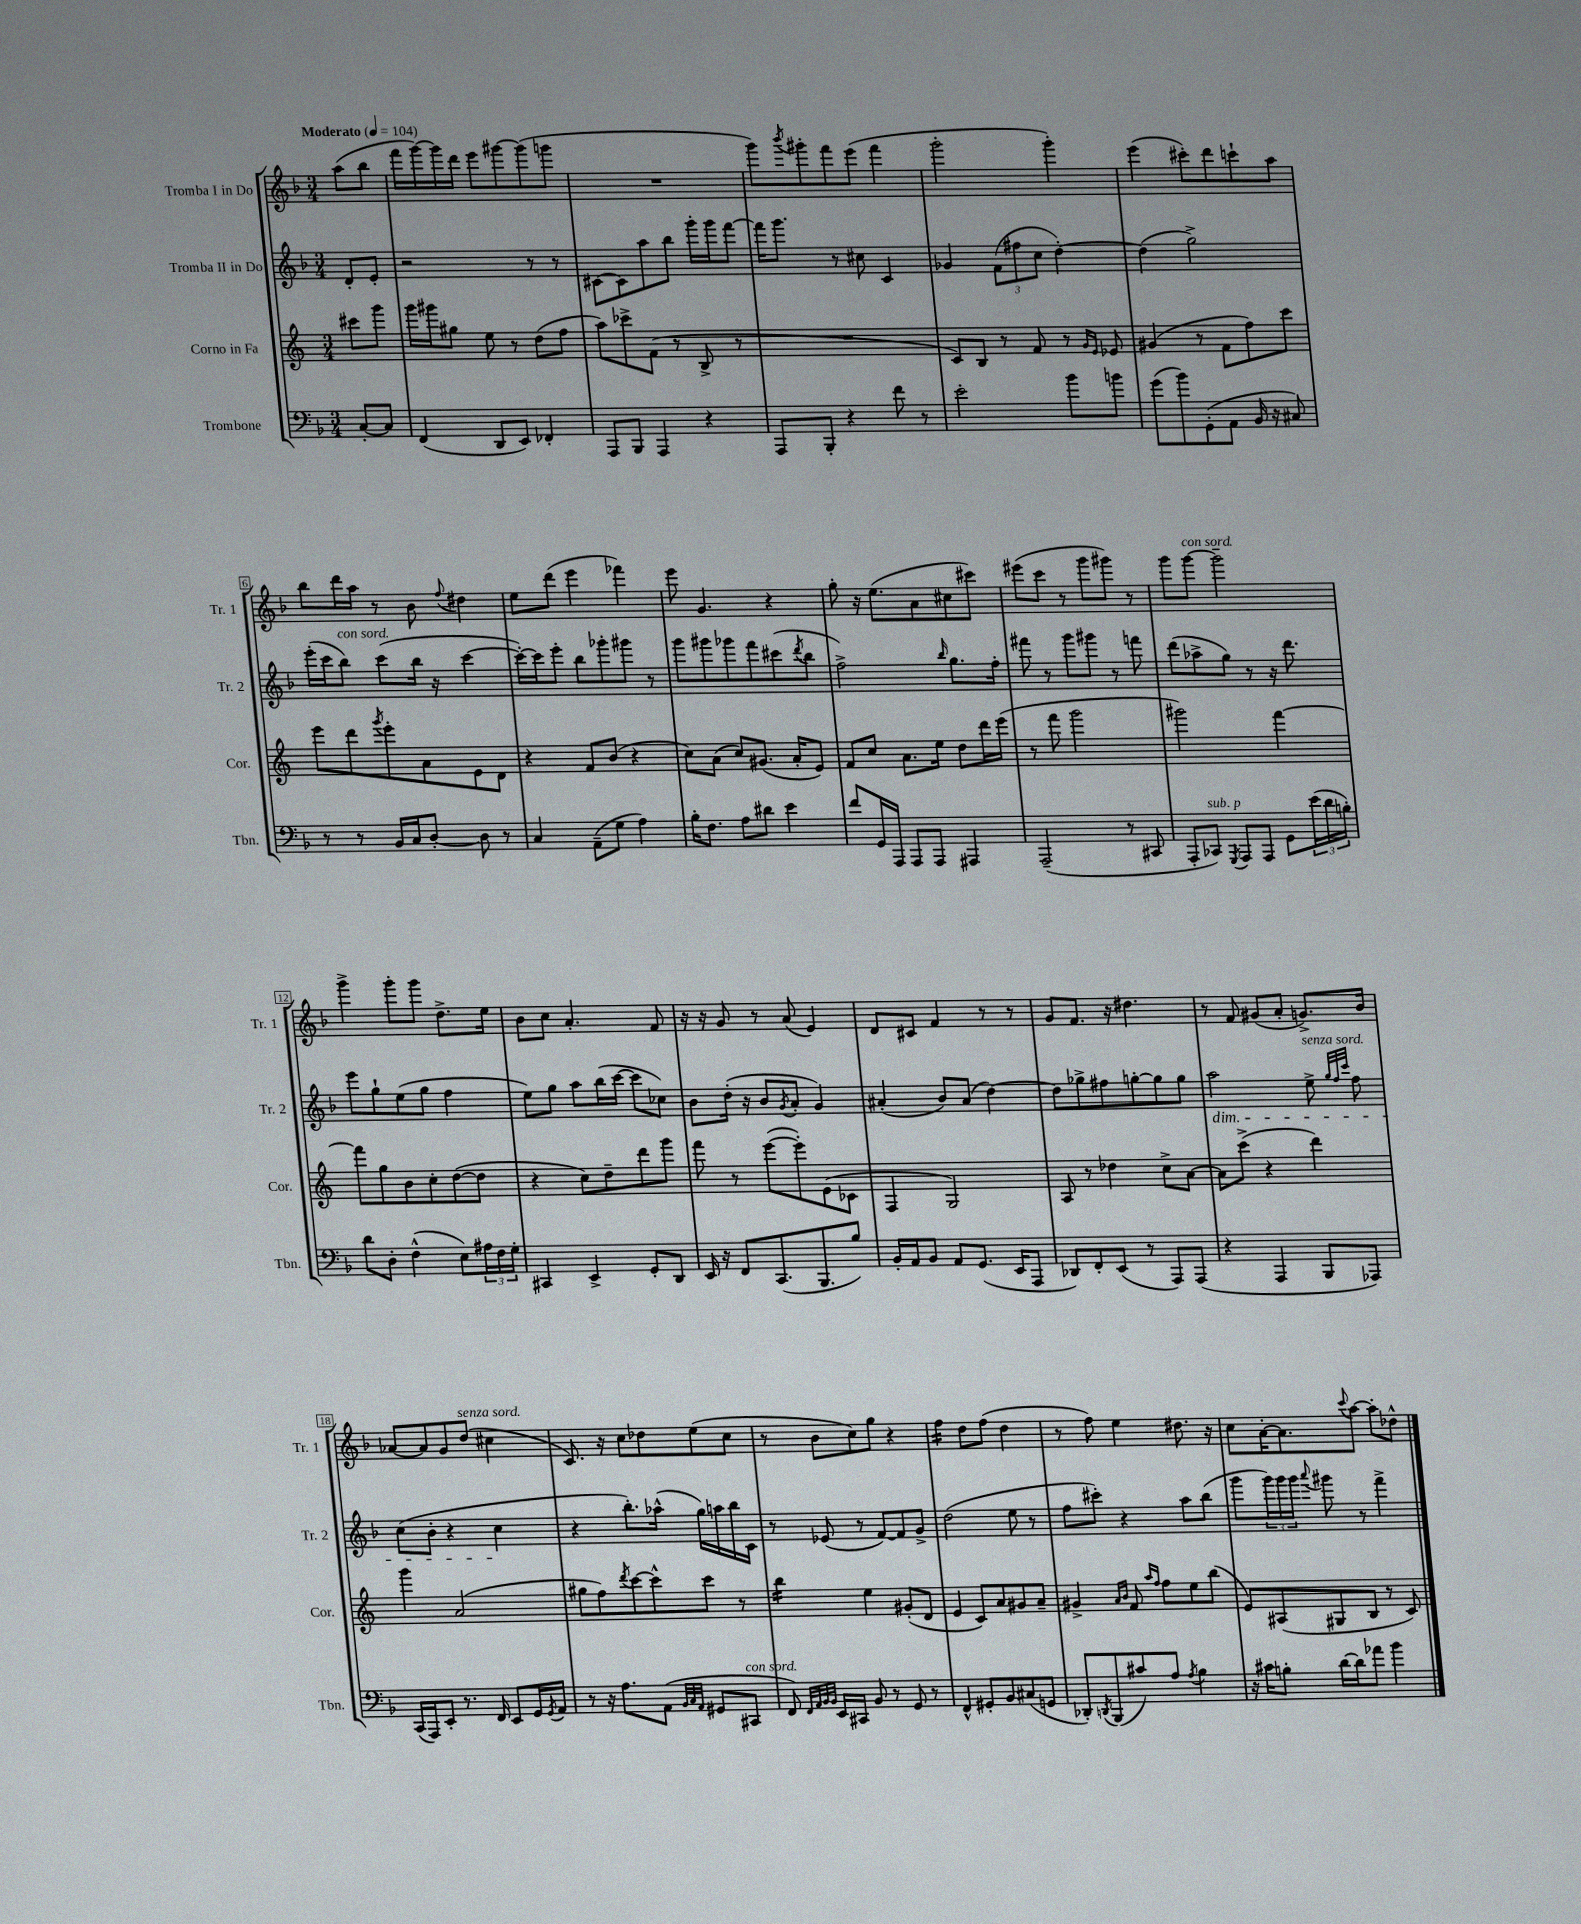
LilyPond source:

<<
\new StaffGroup <<
\new Staff = "s0" \with { instrumentName = "Tromba I in Do" shortInstrumentName = "Tr. 1" } {
    \clef treble \key f \major \numericTimeSignature \time 3/4 \partial 4 \tempo "Moderato" 4 = 104
    a''8( bes''8 |
    f'''16 g'''16~) g'''16 d'''16 e'''8 gis'''8~ gis'''8( g'''8 |
    R2. |
    g'''8) \acciaccatura { bes'''8 } gis'''8-. f'''8 e'''8( f'''4 |
    g'''2-. g'''4-.) |
    e'''4( cis'''8-.) d'''8 c'''8-! a''8 |
    bes''8 d'''16 a''16 r8 bes'8 \appoggiatura { f''8 } dis''4 |
    e''8 d'''8( e'''4 fes'''4) |
    e'''8 g'4. r4 |
    g''8-. r16 e''8.( a'8 cis''8 cis'''8) |
    eis'''8( c'''8 r8 g'''8 gis'''8) r8 |
    g'''8 g'''8~^\markup { \italic "con sord." } g'''2-- |
    g'''4-> g'''8-. g'''8 d''8.-> e''16 |
    bes'8 c''8 a'4.-. f'8 |
    r16 r16 g'8 r8 a'8( e'4) |
    d'8 cis'8 f'4 r8 r8 |
    g'8 f'8. r16 dis''4. |
    r8 f'8 gis'8( a'8-. g'8.->) bes'16 |
    aes'8~ aes'8 g'8 d''8^\markup { \italic "senza sord." }( cis''4 |
    c'8.) r16 c''8 des''8 e''8( c''8 |
    r8 bes'8 c''8) g''8 r4 |
    f''4:16 d''8 f''8( d''4 |
    r8 f''8) e''4 dis''8. r16 |
    c''8 a'16~-. a'8. \appoggiatura { c'''8 } a''8~ a''8-. des''8-^ \bar "|." |
}
\new Staff = "s1" \with { instrumentName = "Tromba II in Do" shortInstrumentName = "Tr. 2" } {
    \clef treble \key f \major \numericTimeSignature \time 3/4 \partial 4
    d'8-. e'8-. |
    r2 r8 r8 |
    cis'8~ cis'8 a''8 bes''8 g'''16-. g'''16 f'''8~ |
    f'''16 g'''8. r8 cis''8 c'4 |
    ges'4 \tuplet 3/2 { f'8( fis''8 c''8 } d''4~-.) |
    d''4( g''2->) |
    e'''16-.( c'''16 bes''8^\markup { \italic "con sord." }) c'''8( bes''16 r16 c'''4~ |
    c'''16~-.) c'''16 e'''8-. bes''8 ges'''8-. gis'''8 r8 |
    g'''8 gis'''8 ges'''8 f'''8 cis'''8( \acciaccatura { d'''8 } bes''8 |
    f''2->) \grace { bes''16 } g''8. f''16-. |
    fis'''8 r8 g'''8 gis'''8 r8 f'''8 |
    d'''8( aes''8-> g''8) r8 r16 d'''8. |
    e'''8 g''8-! e''8( g''8 f''4 |
    e''8) g''8 a''8 bes''16( c'''16~ c'''8 ces''8) |
    bes'8 d''16-.( r16 bes'8 \acciaccatura { g'8 } a'8-. g'4) |
    ais'4-.( bes'8) ais'8( d''4~) |
    d''8 ges''8-> fis''8 g''8~-. g''8 g''8 |
    a''2\dim e''8->^\markup { \italic "senza sord." } \grace { g''32 f''32 c'''32 } f''8 |
    c''8( bes'8-. r4 c''4\! |
    r4 bes''8.-.) aes''16-^( g''16) a''16 bes''16 c'16 |
    r8 ees'8( r8 f'8~) f'8 g'8-> |
    d''2( e''8 r8 |
    f''8 cis'''8-.) r4 a''8 bes''8( |
    g'''8 \tuplet 3/2 { g'''16) g'''16 g'''16 } \appoggiatura { a'''8 } gis'''8 r8 f'''4-> \bar "|." |
}
\new Staff = "s2" \with { instrumentName = "Corno in Fa" shortInstrumentName = "Cor." } {
    \clef treble \key c \major \numericTimeSignature \time 3/4 \partial 4
    cis'''8 g'''8 |
    g'''16 gis'''16 gis''8 e''8 r8 d''8( f''8 |
    a''8) ces'''8-> f'8( r8 b8-> r8 |
    R2. |
    c'8) b8 r8 f'8 r8 \grace { g'16 e'16 } ees'8 |
    gis'4( r8 f'8 f''8) c'''8 |
    e'''8 d'''8 \acciaccatura { g'''8 } e'''8-. a'8 e'8 d'8 |
    r4 f'8 b'8( r4 |
    c''8) a'8( c''8) gis'8.( a'16-. e'8) |
    f'8 c''8 a'8. e''16 d''8 d'''16 e'''16( |
    r8 f'''8 g'''2 |
    gis'''2) f'''4~ |
    f'''8 g''8 b'8 c''8-. d''8~( d''8 |
    r4 c''8) d''8-- d'''8 g'''8 |
    f'''8 r8 e'''8~( e'''8-.) e'8( ces'8 |
    f4 g2) |
    a8 r8 des''4 c''8-> a'8~ |
    a'8 c'''8->( r4 d'''4) |
    g'''4 a'2( |
    gis''8 f''8) \acciaccatura { d'''8 } c'''8~ c'''8-^ c'''8 r8 |
    b''4:16 e''4 gis'8-.( d'8 |
    e'4 c'8) a'8 gis'8 a'8-- |
    gis'4-> \grace { a'16 b'16 } f'8 \grace { a''16 f''16 } f''8 e''8 b''8( |
    e'8) ais8( gis8 b8 r8 c'8) \bar "|." |
}
\new Staff = "s3" \with { instrumentName = "Trombone" shortInstrumentName = "Tbn." } {
    \clef bass \key f \major \numericTimeSignature \time 3/4 \partial 4
    c8~-. c8 |
    f,4( d,8 e,8) fes,4-. |
    a,,8 bes,,8 a,,4 r4 |
    a,,8 bes,,8-. r4 f'8 r8 |
    e'2-. bes'8 b'8 |
    g'8( bes'8) g,8-.( a,8 bes,16 r16 cis8) |
    r8 r8 bes,16 c16 d8~-. d8 r8 |
    c4 a,8--( g8 a4) |
    bes16-. f8. a8 dis'8 e'4 |
    f'8 g,16 a,,16 a,,8 a,,8 ais,,4 |
    a,,2--( r8 cis,8 |
    a,,8-. ces,8^\markup { \italic "sub. p" }) \acciaccatura { g,,8 } a,,8 a,,8 g,8 \tuplet 3/2 { e'16( d'16 b16-.) } |
    d'8 d8-. f4-^( e8) \tuplet 3/2 { ais16 f16 g16-. } |
    cis,4 e,4-> g,8-. d,8 |
    e,16 r16 f,8 c,8.( bes,,8. bes8) |
    bes,16-. a,16 bes,8 a,8 g,8.( e,16 a,,8 |
    des,8) f,8-. e,8( r8 a,,8) a,,8( |
    r4 a,,4 bes,,8 aes,,8) |
    c,16( a,,16) e,8-. r8. f,16 e,8 g,16 \acciaccatura { g,8 } a,16 |
    r8 r16 a8. a,8( \grace { bes,32 c32 a,32 } gis,8 cis,8^\markup { \italic "con sord." } |
    f,8) \grace { f,32 a,32 bes,32 bes,32 } e,16 cis,16 bes,8 r8 g,8 r8 |
    f,4-^ gis,8-. bes,8 cis8( g,8 |
    des,8-.) \acciaccatura { d,8 } bes,,8( cis'8) a8 \acciaccatura { a8 } bes4 |
    r16 cis'16 b8-. d'16~ d'16 aes'8 bes'4 \bar "|." |
}
>>
>>
\layout { \context { \Score \override BarNumber.stencil = #(make-stencil-boxer 0.1 0.3 ly:text-interface::print) } }
